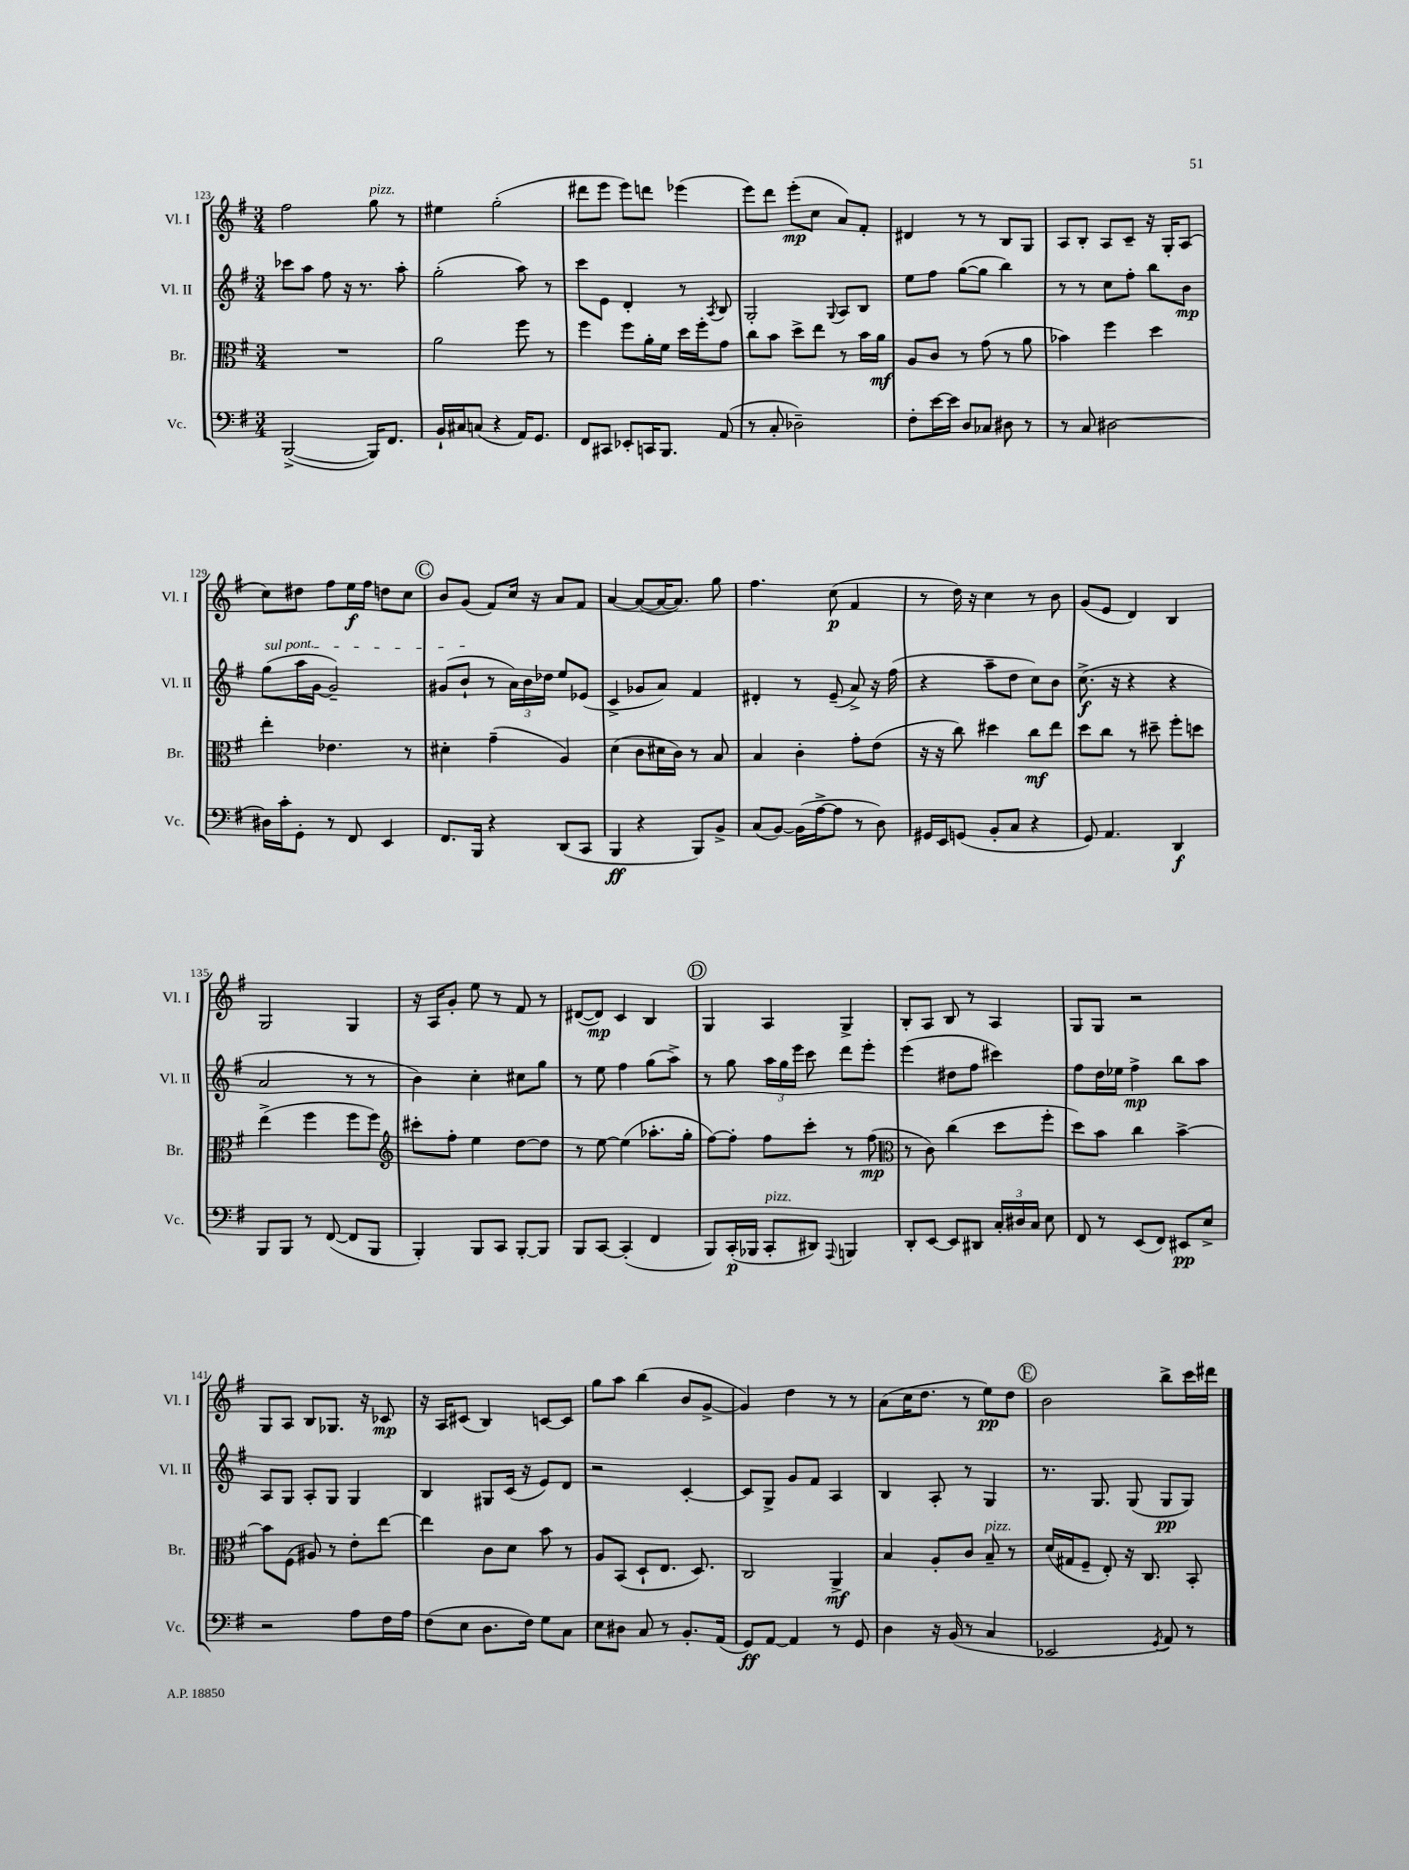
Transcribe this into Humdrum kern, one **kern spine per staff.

**kern	**kern	**kern	**kern
*staff4	*staff3	*staff2	*staff1
*clefF4	*clefC3	*clefG2	*clefG2
*k[f#]	*k[f#]	*k[f#]	*k[f#]
*M3/4	*M3/4	*M3/4	*M3/4
([2BBB^	2.r	8ccc-	2ff#
.	.	8aa	.
.	.	8ff#	.
.	.	16r	.
.	.	8.r	.
16BBB])	.	.	8gg
8.FF#	.	.	.
.	.	8aa'	8r
=	=	=	=
16BB`	2a	(2gg'	4ee#
16C#	.	.	.
(8C	.	.	.
4r	.	.	(2gg'
16AA)	8ff#	8aa)	.
8.GG	.	.	.
.	8r	8r	.
=	=	=	=
8FF#	4ff#	8ccc	8ddd#
8CC#	.	8e	8eee
8EE-'	8ff#	4d'	8eee)
16CC	16a'	.	8ddd
8.BBB	16f#	.	.
.	16dd	8r	(4eee-
.	16ff#'	.	.
.	.	8qA	.
(8AA	8g	8B	.
=	=	=	=
8r	8cc	2G'	8eee)
8C'	8b	.	8ddd
2D-~)	8dd^	.	(8eee'
.	8ee	.	8cc
.	.	8qqG	.
.	8r	8A	8a)
.	16b	8B	8f#'
.	16a	.	.
=	=	=	=
8F#'	8A	8ee	4d#
[16e	8c	8ff#	.
16e]	.	.	.
8D	8r	([8gg	8r
8C-	(8g	8gg]	8r
8D#	8r	4bb)	8B
8r	8a	.	8G
=	=	=	=
8r	4b-)	8r	8A
8C	.	8r	8B'
[2D#	4ff#	8cc	8A
.	.	8ff#'	8c~
.	4dd	8bb	16r
.	.	.	16G'
.	.	8b	(8A
=	=	=	=
16D#]	4ee'	(8gg	8cc)
16c'	.	.	.
8GG'	.	16aa	8dd#
.	.	[16g	.
8r	4.e-	2g~])	8ff#
8FF#	.	.	16ee
.	.	.	16ff#
4EE	.	.	8dd
.	8r	.	8cc
=	=	=	=
8.FF#	4d#'	(8g#	8b
.	.	8b`	(8g
16BBB	.	.	.
4r	(4g~	8r	8f#)
.	.	24a)	16cc
.	.	24b	.
.	.	.	16r
.	.	24dd-	.
(8DD	4A)	8ee	8a
8CC	.	(8e-	8f#
=	=	=	=
4BBB	(4d	4c^	[4a
4r	8c	8g-	(8a_
.	16d#	8a)	16a_
.	16c)	.	8.a])
8BBB)	8r	4f#	.
8BB^	8B	.	8gg
=	=	=	=
(8C	4B	4d#'	4.ff#
[8BB)	.	.	.
(16BB]	4c'	8r	.
[16A^	.	.	.
8A]	.	(8e~	(8cc
8r	8g'	8a^)	4f#
8D)	(8e	16r	.
.	.	(16ff#	.
=	=	=	=
16GG#	16r	4r	8r
16EE	16r	.	.
(8GG	8cc)	.	16dd)
.	.	.	16r
8BB'	4dd#	8aa~	4cc
8C	.	8dd	.
4r	8cc	8cc)	8r
.	8ee	8b	8b
=	=	=	=
8GG)	8dd	(8.cc^	(8g
4.AA	8cc	.	8e
.	.	16r	.
.	8r	4r	4d)
.	8dd#~	.	.
4DD	8ff#'	4r	4B
.	8dd	.	.
=	=	=	=
8BBB	(4ee^	2a	2G
8BBB	.	.	.
8r	4ff#	.	.
([8FF#	.	.	.
8FF#]	8ff#	8r	4G
8BBB	8ff#)	8r	.
=	=	=	=
*	*clefG2	*	*
4BBB')	8ccc#'	4b)	16r
.	.	.	16A
.	8ff#'	.	8g'
8BBB	4ee	4cc'	8ee
8CC	.	.	8r
[8BBB'	[8dd	8cc#	8f#
8BBB]	8dd]	8gg	8r
=	=	=	=
8BBB	8r	8r	([8d#
[8CC	[8ee	8ee	8d#])
(4CC']	(4ee]	4ff#	4c
4FF#	8.aa-'	(8gg	4B
.	.	8aa^)	.
.	16gg'	.	.
=	=	=	=
8BBB)	[8ff#)	8r	4G
(16CC'	8ff#']	8gg	.
16BBB-	.	.	.
8CC'	8ff#	24aa	4A
.	.	24gg	.
.	.	24eee	.
8DD#)	8ccc'	8ccc	.
8qqAAA	.	.	.
4BBB	8r	8ddd	4G^
.	(8ff#	8eee'	.
=	=	=	=
*	*clefC3	*	*
8DD'	8r	(4eee	8B'
[8EE	8c)	.	8A
8EE]	(4cc	8dd#	8B
8DD#	.	8ff#	8r
24C'	8dd	4ccc#)	4A
24D#	.	.	.
24C	.	.	.
8E	8ff#'	.	.
=	=	=	=
8FF#	8dd)	8ff#	8G
8r	8b	16dd	8G
.	.	16ee-	.
(8EE	4cc	4ff#^	2r
8FF#)	.	.	.
8EE#	[4b^	8bb	.
8E^	.	8aa	.
=	=	=	=
2r	8b]	8A	8G
.	(8F#	8G	8A
.	8A#)	8A'	8B
.	8r	8G	8.G-
8A	8e'	4G	.
.	.	.	16r
16F#	[8ee	.	8c-
16A	.	.	.
=	=	=	=
(8F#	4ee]	4B	16r
.	.	.	16A
8E	.	.	(8c#
8.D	8c	8G#	4B)
.	8d	(16c	.
16F#)	.	16r	.
8G	8b	8e)	[8c
8C	8r	8d	8c]
=	=	=	=
8E	8A	2r	8gg
8D#	(8BB	.	8aa
8C	8D`	.	(4bb
8r	8.E	.	.
8.BB'	.	[4c'	8b
.	8.D)	.	.
.	.	.	[8g^
(16AA	.	.	.
=	=	=	=
8GG)	2C	8c]	4g])
[8AA	.	8G^	.
4AA]	.	8g	4dd
.	.	8f#	.
8r	4AA^	4A	8r
8GG	.	.	8r
=	=	=	=
4D	4B	4B	(8a
.	.	.	16cc
.	.	.	8.dd
16r	8A'	8A'	.
(16BB	.	.	.
8r	8c	8r	8r
4C	8B~	4G	8ee)
.	8r	.	8dd
=	=	=	=
2EE-	(16d	8.r	2b
.	16G#	.	.
.	8F#~	.	.
.	.	8.G	.
.	8E')	.	.
.	16r	(8G	.
.	8.C	.	.
8qGG	.	.	.
8AA)	.	8G	8bb^
8r	8BB'	8G)	16ccc
.	.	.	16ddd#
==	==	==	==
*-	*-	*-	*-
